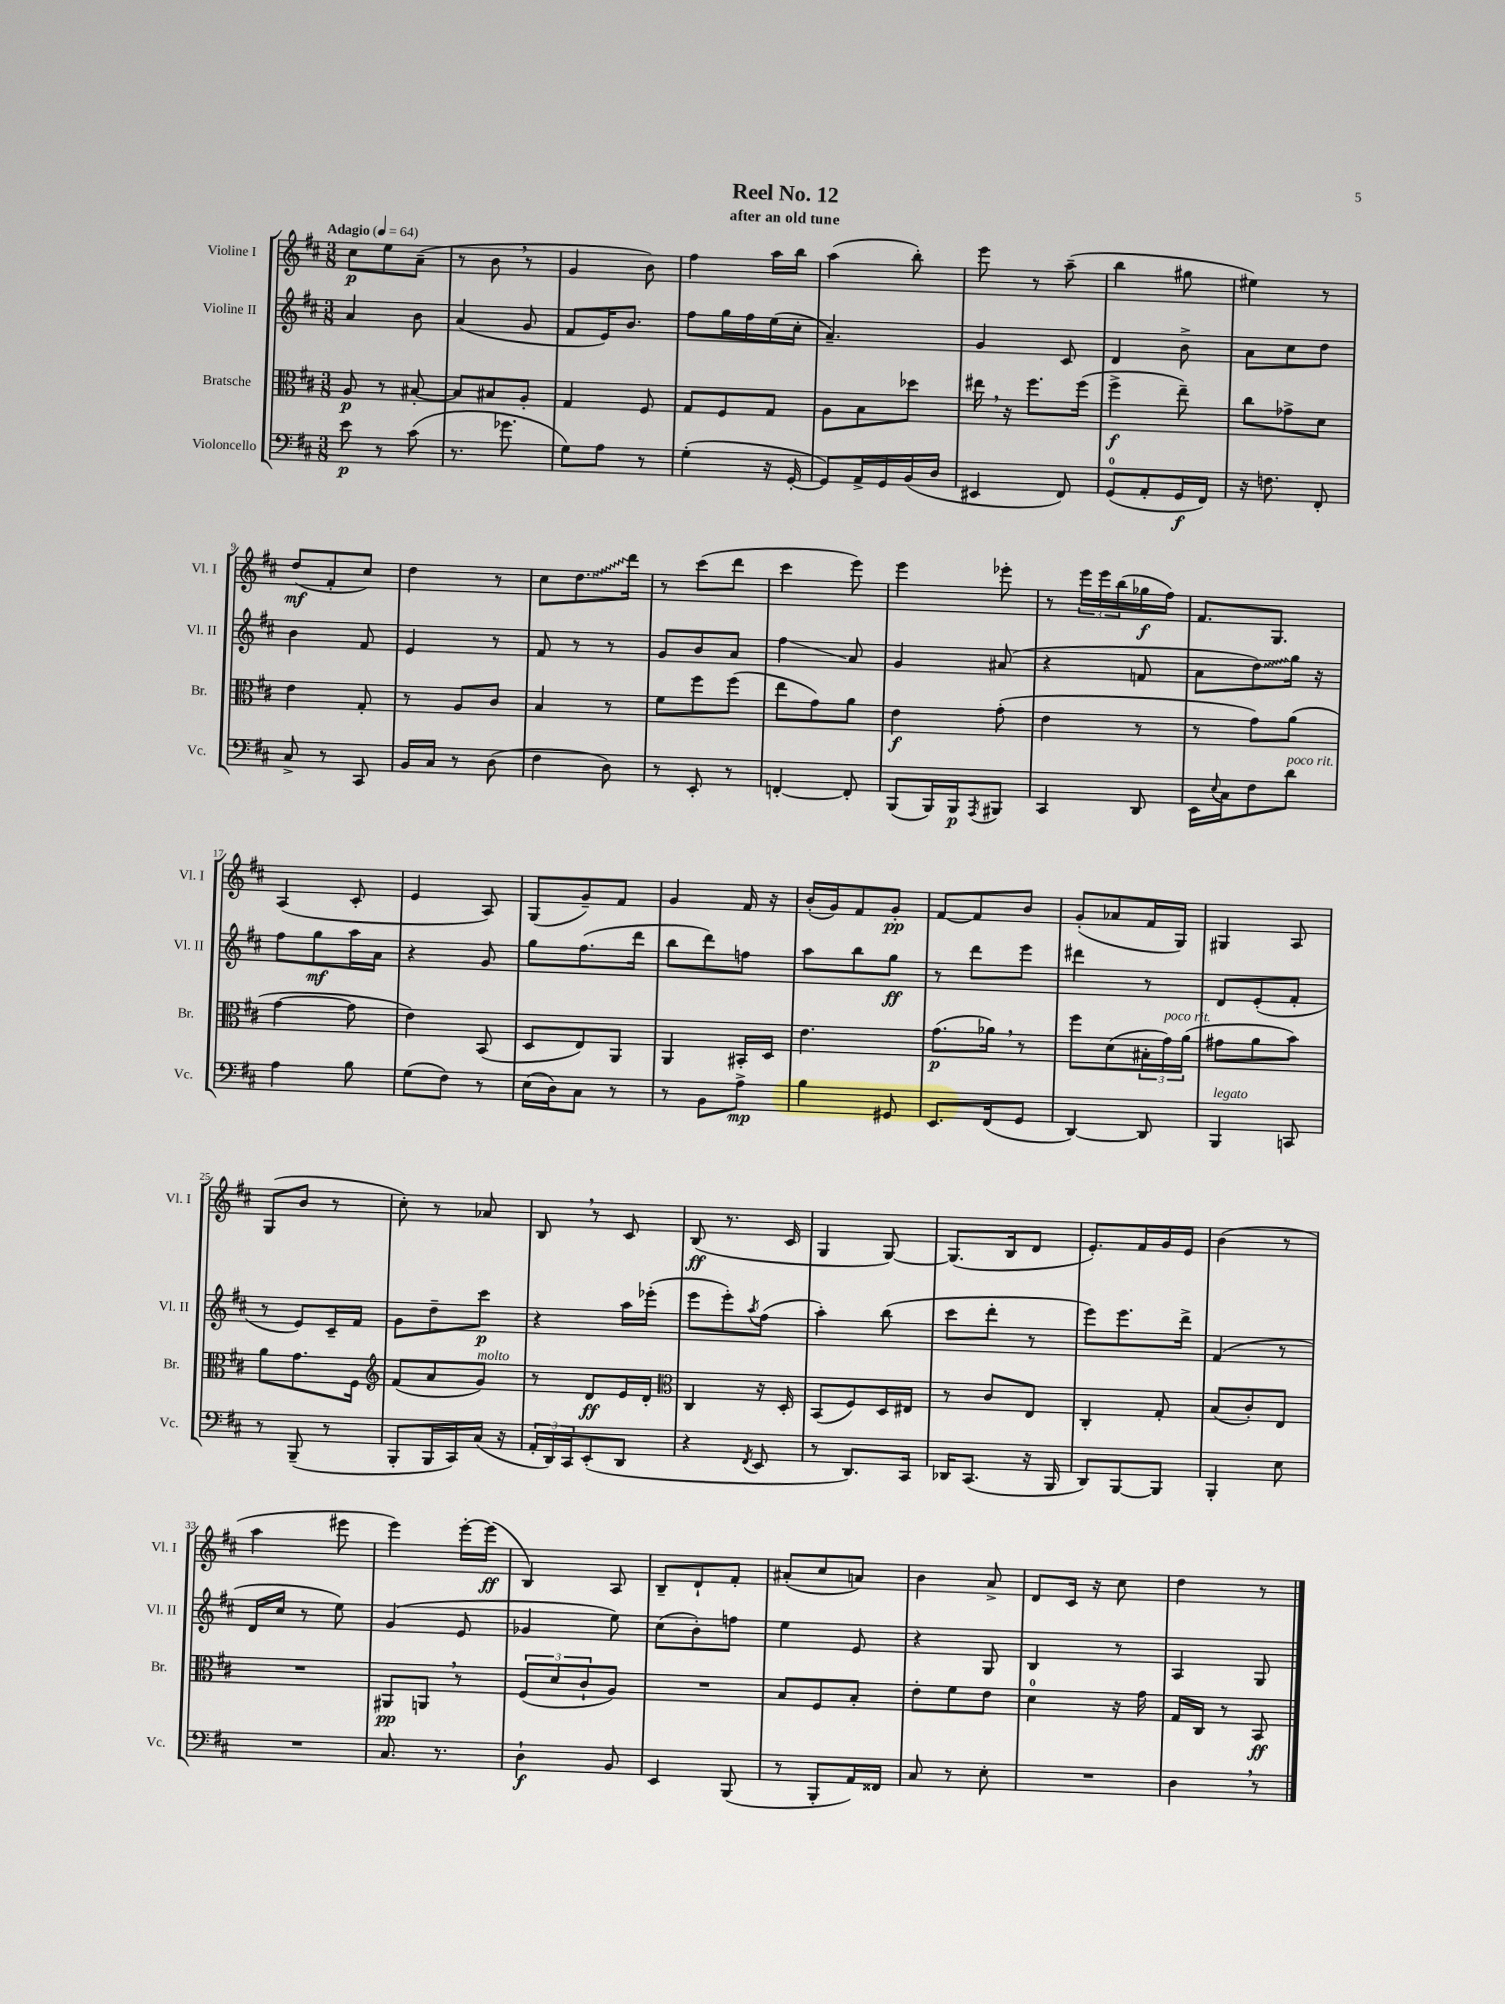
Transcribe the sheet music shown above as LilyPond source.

\header { title = "Reel No. 12" subtitle = "after an old tune" }
<<
\new StaffGroup <<
\new Staff = "s0" \with { instrumentName = "Violine I" shortInstrumentName = "Vl. I" } {
    \clef treble \key d \major \numericTimeSignature \time 3/8 \tempo "Adagio" 4 = 64
    cis''8\p e''8 a'8--( |
    r8 b'8 \breathe r8 |
    g'4 b'8) |
    fis''4 a''16 b''16 |
    a''4( b''8-.) |
    e'''8 r8 a''8--( |
    b''4 gis''8 |
    eis''4) r8 |
    d''8\mf( fis'8-. cis''8) |
    d''4 r8 |
    cis''8 \once \override Glissando.style = #'zigzag d''8.\glissando d'''16 |
    r8 cis'''8( d'''8 |
    cis'''4 e'''8) |
    e'''4 ees'''8-. |
    r8 \tuplet 3/2 { e'''16 e'''16 b''16( } ges''16\f fis''16) |
    fis'8. g8. |
    a4( cis'8-. |
    e'4 a8) |
    g8( g'8--) fis'8 |
    g'4 fis'16 r16 |
    b'16-.( g'16) fis'8 g'8-.\pp |
    fis'8~ fis'8 b'8 |
    g'8-.( aes'8 fis'16 g16) |
    gis4 a8 |
    g8( b'8 r8 |
    cis''8-.) r8 aes'8 |
    b8 \breathe r8 cis'8 |
    b8\ff( r8. cis'16 |
    g4 g8~) |
    g8.( b16 d'8 |
    e'8.-.) fis'16 g'16 e'16 |
    b'4( r8 |
    a''4 eis'''8 |
    e'''4) e'''16~-. e'''16\ff( |
    b4) a8 |
    b8-- d'8-! fis'8-. |
    ais'8-.( cis''8 a'8) |
    b'4 a'8-> |
    d'8 cis'16 r16 cis''8 |
    d''4 r8 \bar "|." |
}
\new Staff = "s1" \with { instrumentName = "Violine II" shortInstrumentName = "Vl. II" } {
    \clef treble \key d \major \numericTimeSignature \time 3/8
    a'4 b'8 |
    a'4( g'8 |
    fis'8 e'16) b'8. |
    fis''8 g''16 fis''16 e''16( cis''16-. |
    a'4.--) |
    g'4 cis'8 |
    d'4 b'8-> |
    a'8 cis''8 d''8 |
    b'4 fis'8 |
    e'4 r8 |
    fis'8 r8 r8 |
    g'8 b'8 a'8 |
    fis''4\glissando a'8 |
    g'4 ais'8( |
    r4 f'8 |
    a'8 \once \override Glissando.style = #'zigzag d''8\glissando) g''16 r16 |
    fis''8 g''8\mf a''16 a'16 |
    r4 g'8 |
    g''8 fis''8.( d'''16 |
    b''8 d'''8) f''8 |
    a''8 b''8 g''8\ff |
    r8 d'''8 e'''8 |
    dis'''4 r8 |
    d'8 e'8-.( fis'8-. |
    r8 e'8) cis'16-- fis'16 |
    g'8 d''8-- cis'''8\p |
    r4 a''16 ees'''16-.( |
    e'''8 e'''8-.) \acciaccatura { a''8 } fis''8( |
    a''4-.) b''8( |
    cis'''8 d'''8-. r8 |
    e'''8) e'''8. d'''16-> |
    fis'4( r8 |
    d'16 cis''16 r8 e''8) |
    g'4( e'8 |
    ges'4 e''8) |
    cis''8( b'8-.) f''8 |
    e''4 e'8 |
    r4 g8 |
    b4 r8 |
    a4 g8 \bar "|." |
}
\new Staff = "s2" \with { instrumentName = "Bratsche" shortInstrumentName = "Br." } {
    \clef alto \key d \major \numericTimeSignature \time 3/8
    a8\p r8 bis8~-. |
    bis8 bis8 a8-. |
    g4 fis8 |
    g8 fis8 g8 |
    a8 b8 des''8 |
    eis''16 \breathe r16 fis''8. fis''16( |
    fis''4->\f e''8--) |
    cis''8 ges'8-> d'8 |
    e'4 g8-. |
    r8 a8 cis'8 |
    b4 r8 |
    fis'8 fis''8 fis''8( |
    e''8 g'8) a'8 |
    e'4\f g'8-.( |
    e'4 r8 |
    r8 g'8) a'8( |
    g'4~ g'8 |
    e'4) b,8( |
    d8 e8) a,8 |
    a,4 bis,16-. d16 |
    e'4. |
    g'8.\p( aes'16) \breathe r8 |
    fis''8 d'8( \tuplet 3/2 { bis16-. g'16^\markup { \italic "poco rit." }) a'16( } |
    gis'8 a'8 b'8) |
    a'8 g'8. fis16 |
    \clef treble fis'8( a'8 g'8^\markup { \italic "molto" }) |
    r8 d'8\ff e'16 d'16-. |
    \clef alto cis4 r16 d16-. |
    b,8( fis8) d16 eis16 |
    r8 cis'8 e8 |
    cis4-. g8-. |
    b8( cis'8-.) e8 |
    R4. |
    ais,8\pp a,8 \breathe r8 |
    \tuplet 3/2 { fis8( d'8 cis'8-! } a8) |
    R4. |
    b8 fis8 b8-. |
    e'8-. fis'8 e'8 |
    d'4-0 r16 g'16 |
    g16 cis16 r8 b,8\ff \bar "|." |
}
\new Staff = "s3" \with { instrumentName = "Violoncello" shortInstrumentName = "Vc." } {
    \clef bass \key d \major \numericTimeSignature \time 3/8
    e'8\p r8 cis'8( |
    r8. ges'8. |
    g8) a8 r8 |
    g4-.( r16 g,16~-. |
    g,8) a,16-> g,16 b,16( d16 |
    eis,4 fis,8) |
    g,8-0( a,8-. g,16\f fis,16) |
    r16 f8. fis,8-. |
    cis8-> r8 cis,8 |
    b,16 cis16 r8 d8( |
    fis4 d8) |
    r8 e,8-. r8 |
    f,4~-. f,8-. |
    b,,8( b,,16) b,,16\p \acciaccatura { a,,8 } bis,,8 |
    cis,4 d,8 |
    e,16 \appoggiatura { e8 } cis16 fis8 d'8^\markup { \italic "poco rit." } |
    a4 b8 |
    g8( fis8) r8 |
    e16( d16) cis8 r8 |
    r8 b,8 a8->\mp |
    b4 gis,8 |
    e,8. fis,16( g,8 |
    d,4~) d,8 |
    b,,4^\markup { \italic "legato" } c,8 |
    r8 b,,8--( r8 |
    b,,8-. b,,16 cis,16) cis16( r16 |
    \tuplet 3/2 { a,16-. d,16) cis,16 } e,8-.( d,8 |
    r4 \acciaccatura { fis,8 } e,8 |
    r8 d,8.) cis,16 |
    des,16 cis,8.( r16 b,,16 |
    d,8) b,,8~ b,,8 |
    b,,4-. e8 |
    R4. |
    cis8. r8. |
    d4-!\f b,8 |
    e,4 b,,8( |
    r8 b,,8-. a,16) fisis,16 |
    cis8 r8 e8-. |
    R4. |
    d4 \breathe r8 \bar "|." |
}
>>
>>
